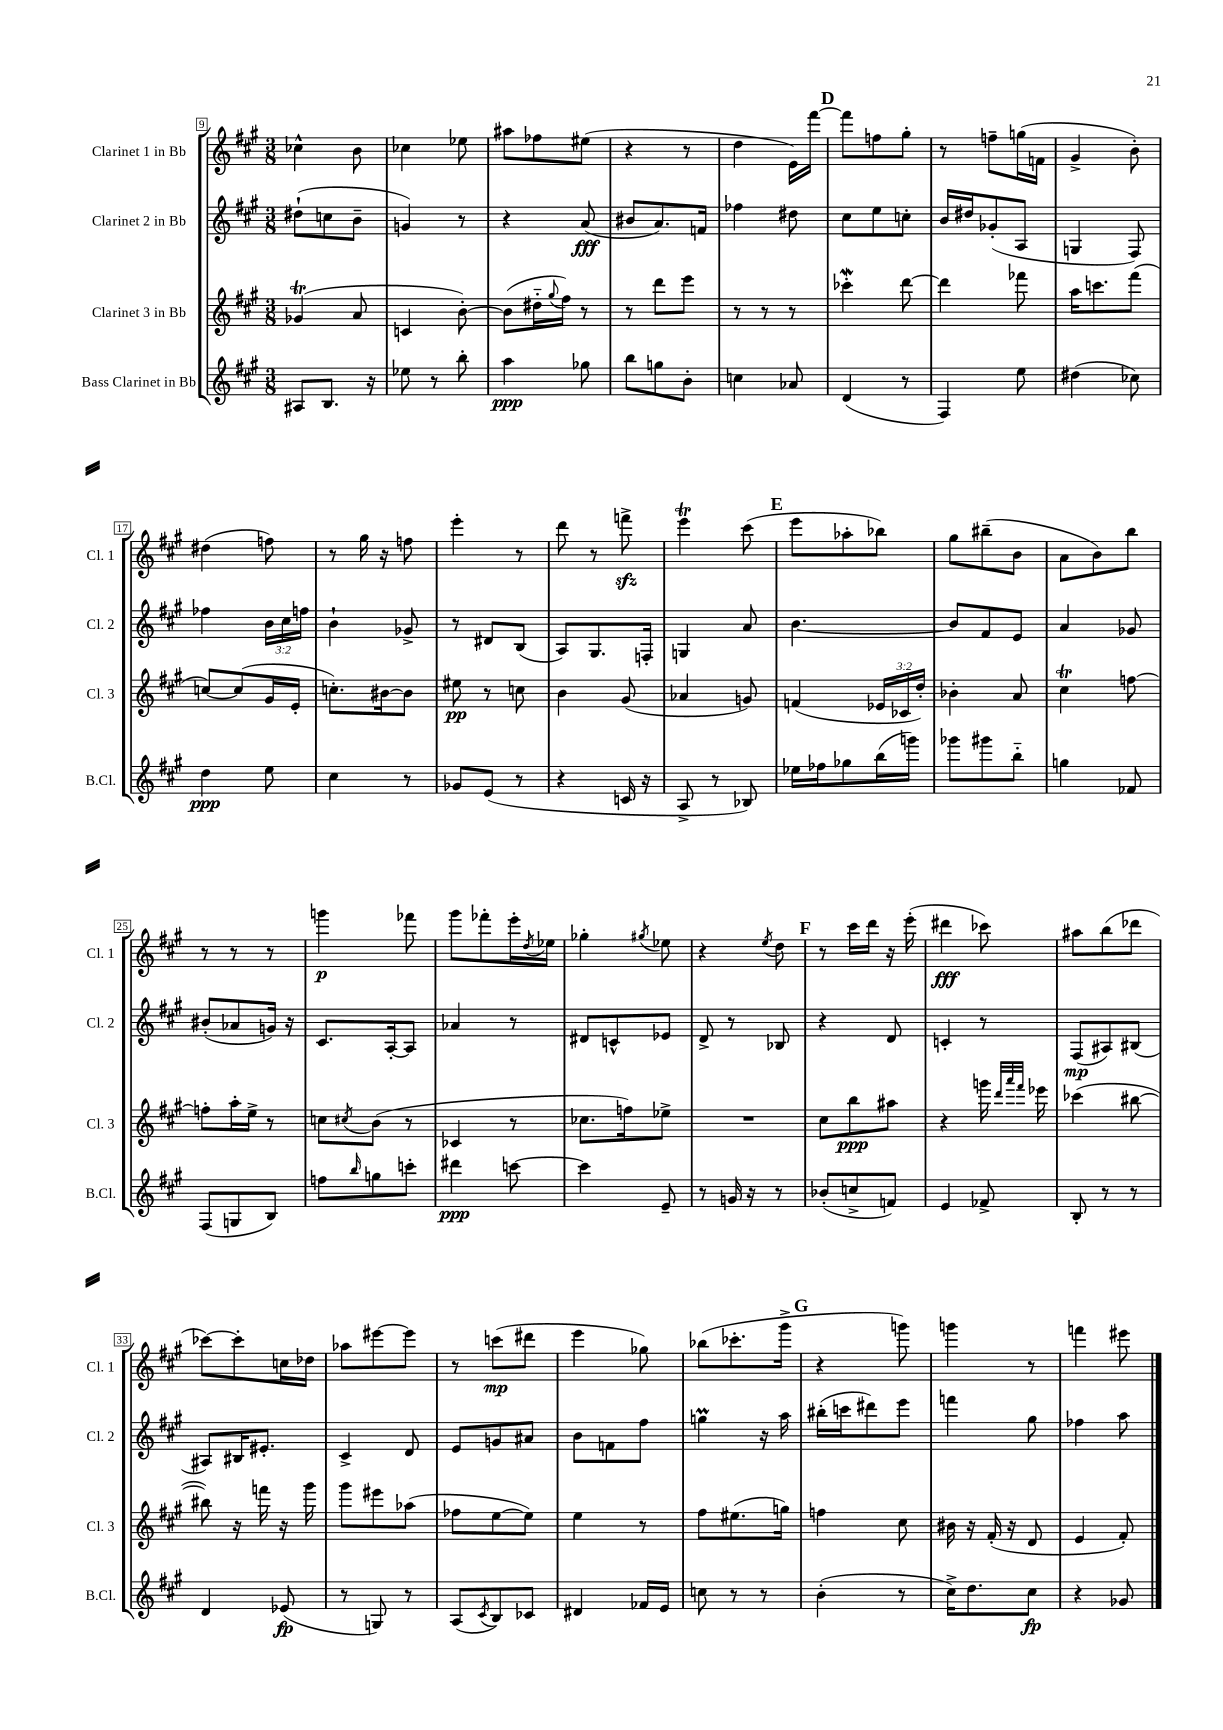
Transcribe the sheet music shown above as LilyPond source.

<<
\new StaffGroup <<
\new Staff = "s0" \with { instrumentName = "Clarinet 1 in Bb" shortInstrumentName = "Cl. 1" } {
    \clef treble \key a \major \numericTimeSignature \time 3/8
    ces''4-^ b'8 |
    ces''4 ees''8 |
    ais''8 fes''8 eis''8( |
    r4 r8 |
    d''4 e'16) fis'''16~ |
    \mark \markup { \bold "D" } fis'''8 f''8 gis''8-. |
    r8 f''8-- g''16( f'16 |
    gis'4-> b'8-.) |
    dis''4( f''8) |
    r8 gis''16 r16 f''8 |
    e'''4-. r8 |
    d'''8 r8 f'''8->\sfz |
    e'''4\trill cis'''8( |
    \mark \markup { \bold "E" } e'''8 aes''8-. bes''8) |
    gis''8 bis''8--( b'8 |
    a'8 b'8) b''8 |
    r8 r8 r8 |
    g'''4\p fes'''8 |
    gis'''8 fes'''8-. e'''16-. \acciaccatura { d''8 } ees''16 |
    ges''4-. \acciaccatura { gis''8 } ees''8 |
    r4 \acciaccatura { e''8 } d''8 |
    \mark \markup { \bold "F" } r8 cis'''16 d'''16 r16 e'''16-.( |
    dis'''4\fff ces'''8) |
    ais''8 b''8( des'''8 |
    ces'''8~) ces'''8-. c''16 des''16 |
    aes''8 eis'''8~ eis'''8 |
    r8 c'''8\mp( dis'''8 |
    e'''4 ges''8) |
    bes''8( ces'''8.-. gis'''16-> |
    \mark \markup { \bold "G" } r4 g'''8) |
    g'''4 r8 |
    f'''4 eis'''8 \bar "|." |
}
\new Staff = "s1" \with { instrumentName = "Clarinet 2 in Bb" shortInstrumentName = "Cl. 2" } {
    \clef treble \key a \major \numericTimeSignature \time 3/8 \override Staff.TupletNumber.text = #tuplet-number::calc-fraction-text
    dis''8-!( c''8 b'8-- |
    g'4) r8 |
    r4 a'8\fff( |
    bis'8 a'8.) f'16 |
    fes''4 dis''8 |
    \mark \markup { \bold "D" } cis''8 e''8 c''8-. |
    b'16 dis''16 ges'8-.( a8 |
    g4 fis8) |
    fes''4 \tuplet 3/2 { b'16 cis''16 f''16 } |
    b'4-! ges'8-> |
    r8 dis'8 b8( |
    a8) gis8. f16-. |
    g4 a'8 |
    \mark \markup { \bold "E" } b'4.~ |
    b'8 fis'8 e'8 |
    a'4 ges'8 |
    bis'8-.( aes'8 g'16) r16 |
    cis'8. a16~-. a8 |
    aes'4 r8 |
    dis'8 c'8-^ ees'8 |
    d'8-> r8 bes8 |
    \mark \markup { \bold "F" } r4 d'8 |
    c'4-. r8 |
    fis8\mp( ais8) bis8( |
    ais8) bis16 eis'8.-. |
    cis'4-> d'8 |
    e'8 g'8 ais'8 |
    b'8 f'8 fis''8 |
    g''4\prall r16 a''16 |
    \mark \markup { \bold "G" } bis''16-.( c'''16 dis'''8) e'''8 |
    f'''4 gis''8 |
    fes''4 a''8 \bar "|." |
}
\new Staff = "s2" \with { instrumentName = "Clarinet 3 in Bb" shortInstrumentName = "Cl. 3" } {
    \clef treble \key a \major \numericTimeSignature \time 3/8 \override Staff.TupletNumber.text = #tuplet-number::calc-fraction-text
    ges'4\trill( a'8 |
    c'4 b'8~-.) |
    b'8( dis''16-_ \appoggiatura { gis''8 } fis''16) r8 |
    r8 d'''8 e'''8 |
    r8 r8 r8 |
    \mark \markup { \bold "D" } ces'''4-.\mordent d'''8~ |
    d'''4 fes'''8 |
    a''16 c'''8. fis'''8( |
    c''8~) c''8( gis'16 e'16-. |
    c''8.-.) bis'16~ bis'8 |
    eis''8\pp r8 c''8 |
    b'4 gis'8( |
    aes'4 g'8) |
    \mark \markup { \bold "E" } f'4( \tuplet 3/2 { ees'16 ces'16 d''16-.) } |
    bes'4-. a'8 |
    cis''4\trill f''8~ |
    f''8-. a''16-. e''16-> r8 |
    c''8 \acciaccatura { cis''8 } b'8( r8 |
    ces'4 r8 |
    ces''8. f''16) ees''8-> |
    R4. |
    \mark \markup { \bold "F" } cis''8 b''8\ppp ais''8 |
    r4 g'''16 \grace { d'''32 a'''32 fis'''32 } ees'''16 |
    ces'''4( bis''8~ |
    bis''8) r16 f'''16 r16 gis'''16 |
    gis'''8 eis'''8 aes''8( |
    fes''8 e''8~ e''8) |
    e''4 r8 |
    fis''8 eis''8.( g''16) |
    \mark \markup { \bold "G" } f''4 cis''8 |
    bis'16 r16 fis'16-.( r16 d'8 |
    e'4 fis'8-.) \bar "|." |
}
\new Staff = "s3" \with { instrumentName = "Bass Clarinet in Bb" shortInstrumentName = "B.Cl." } {
    \clef treble \key a \major \numericTimeSignature \time 3/8
    ais8 b8. r16 |
    ees''8 r8 b''8-. |
    a''4\ppp ges''8 |
    b''8 g''8 b'8-. |
    c''4 aes'8 |
    \mark \markup { \bold "D" } d'4( r8 |
    fis4) e''8 |
    dis''4( ces''8) |
    d''4\ppp e''8 |
    cis''4 r8 |
    ges'8 e'8( r8 |
    r4 c'16 r16 |
    a8-> r8 bes8) |
    \mark \markup { \bold "E" } ees''16 fes''16 ges''8 b''16( g'''16) |
    ges'''8 gis'''8 b''8-_ |
    g''4 fes'8 |
    fis8( g8 b8) |
    f''8 \grace { b''16 } g''8 c'''8-. |
    dis'''4\ppp c'''8~ |
    c'''4 e'8-- |
    r8 g'16 r16 r8 |
    \mark \markup { \bold "F" } bes'8-.( c''8-> f'8) |
    e'4 fes'8-> |
    b8-. r8 r8 |
    d'4 ees'8\fp( |
    r8 g8) r8 |
    a8( \acciaccatura { cis'8 } b8) ces'8 |
    dis'4 fes'16 e'16 |
    c''8 r8 r8 |
    \mark \markup { \bold "G" } b'4-.( r8 |
    cis''16->) d''8. cis''8\fp |
    r4 ges'8 \bar "|." |
}
>>
>>
\layout { \context { \Score currentBarNumber = #9 \override BarNumber.stencil = #(make-stencil-boxer 0.1 0.3 ly:text-interface::print) } }
